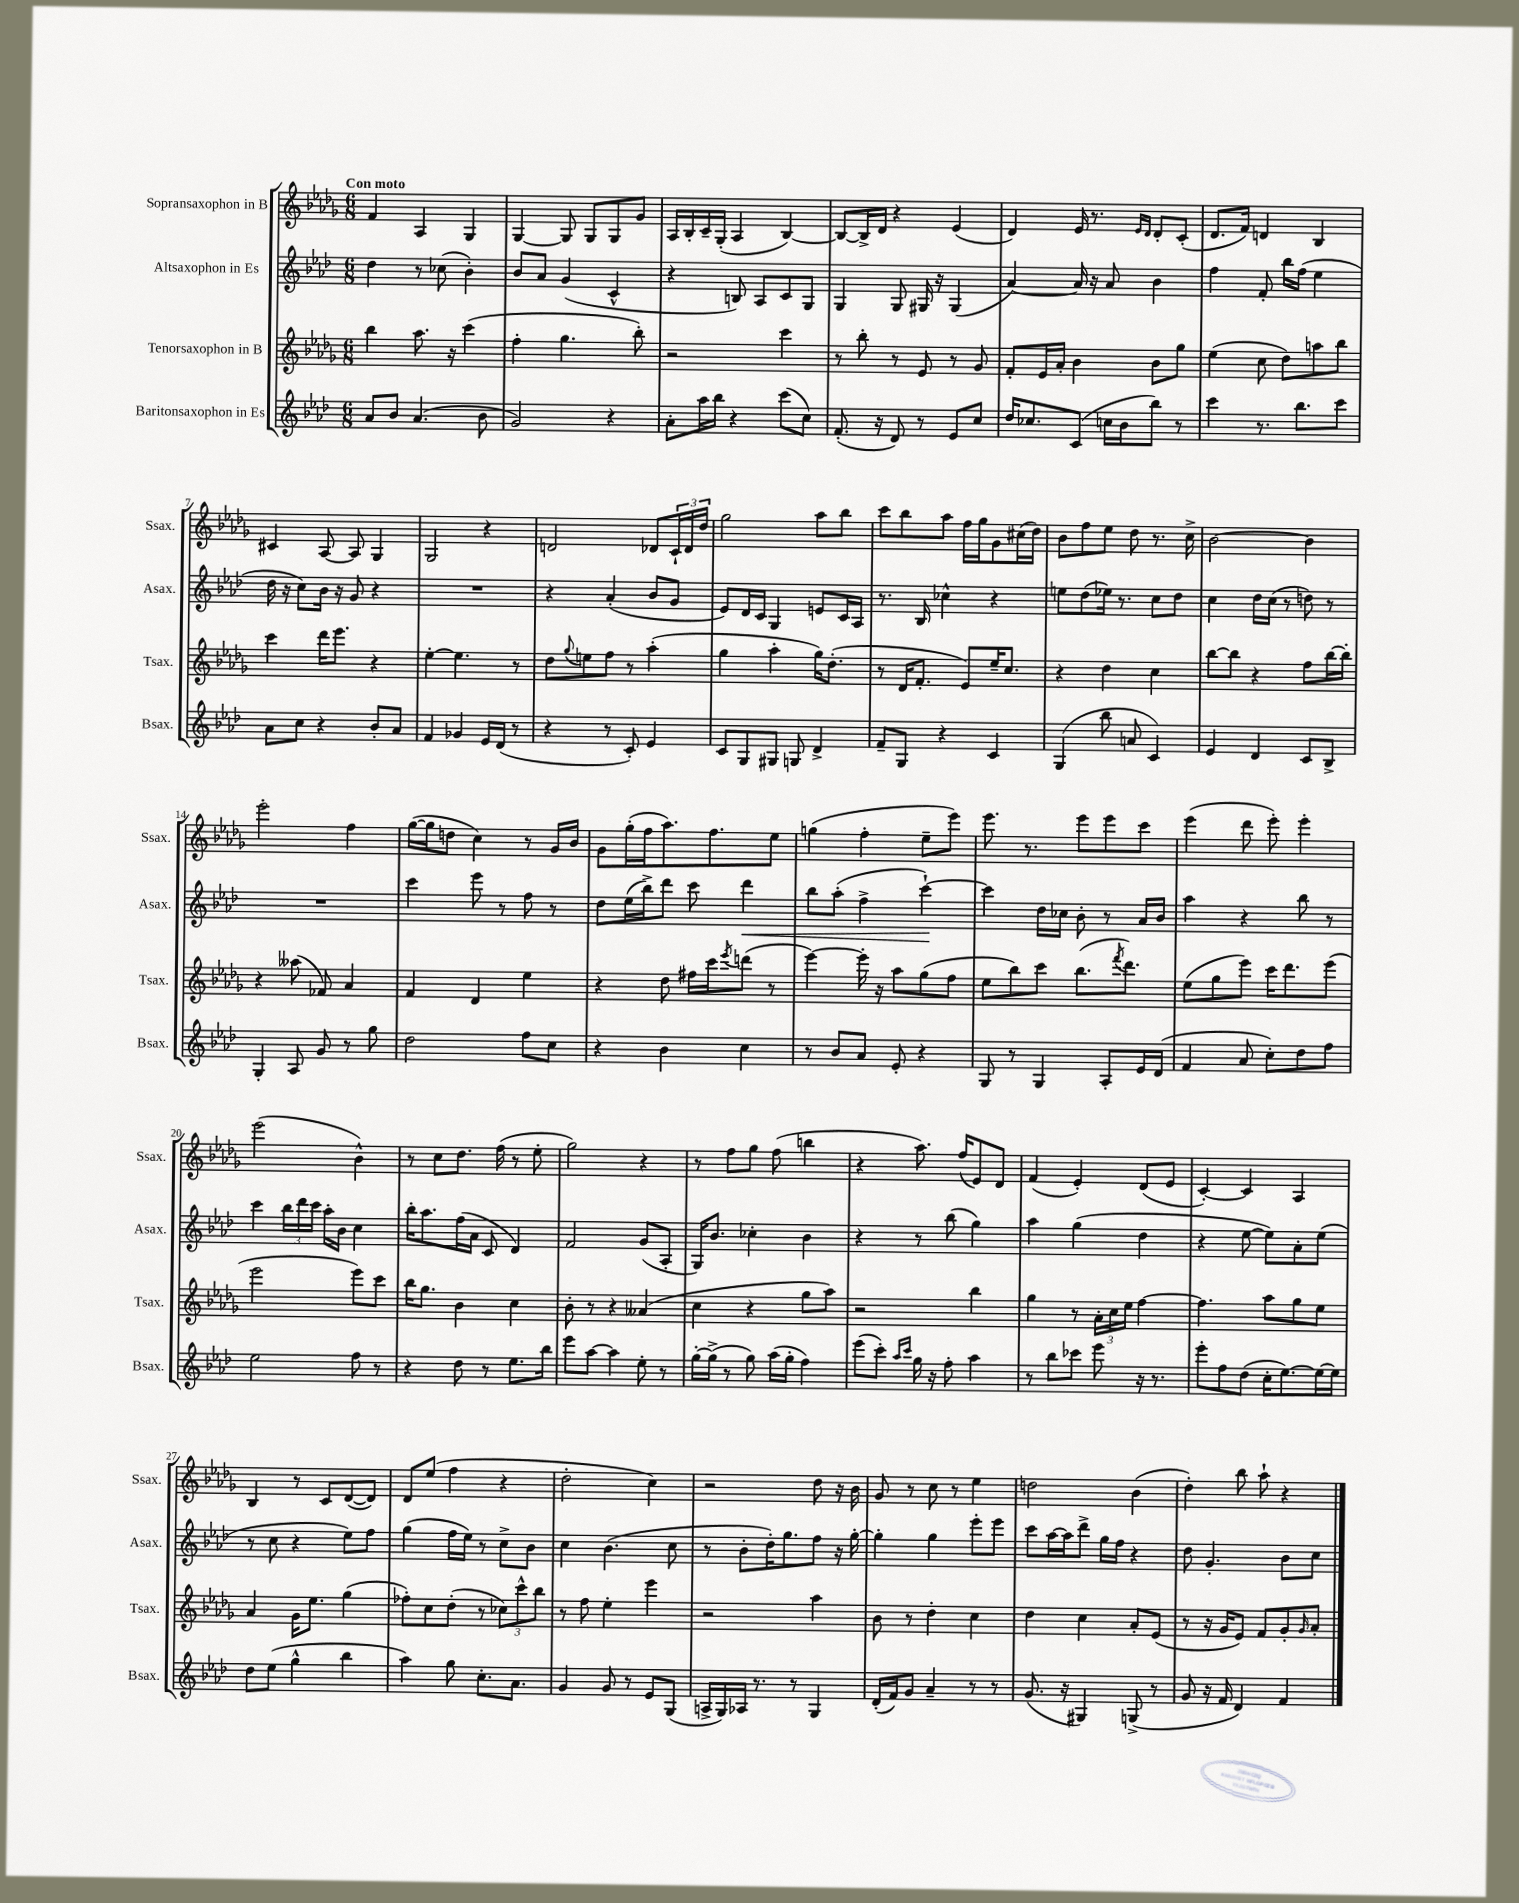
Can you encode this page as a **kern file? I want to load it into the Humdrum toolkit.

**kern	**kern	**kern	**kern
*staff4	*staff3	*staff2	*staff1
*clefG2	*clefG2	*clefG2	*clefG2
*k[b-e-a-d-]	*k[b-e-a-d-g-]	*k[b-e-a-d-]	*k[b-e-a-d-g-]
*M6/8	*M6/8	*M6/8	*M6/8
8a-	4bb-	4dd-	4f
8b-	.	.	.
(4.a-	8.aa-	8r	4A-
.	.	(8cc-	.
.	16r	.	.
.	(4ccc	4b-')	4G-
8b-	.	.	.
=	=	=	=
2g)	4ff'	8b-	[4G-
.	.	8a-	.
.	4.gg-	(4g	8G-]
.	.	.	8G-
4r	.	4c^^	8G-
.	8bb-')	.	8g-
=	=	=	=
8a-'	2r	4r	16A-
.	.	.	16B-'
16aa-	.	.	16c~
16bb-	.	.	(16G-'
4r	.	8B)	4A-
.	.	8A-	.
(8ccc	4ccc	8c	[4B-)
8cc)	.	8G	.
=	=	=	=
(8.f'	8r	4G	8B-_
.	8bb-'	.	16B-^]
16r	.	.	16d-
8d-)	8r	8G	4r
8r	8e-	16G#	.
.	.	16r	.
8e-	8r	(4G#	(4e-
8cc	8g-	.	.
=	=	=	=
16dd-	8f'	[4a-)	4d-)
8.cc-	.	.	.
.	16e-	.	.
.	16a-'	.	.
(8c	4b-	16a-]	16e-
.	.	16r	8.r
16cc	.	8a-	.
16b-	.	.	.
.	.	.	16qqe-
.	.	.	16qqd-
8bb-)	8b-	4b-	8d-'
8r	8gg-	.	(8c'
=	=	=	=
4ccc	(4ee-	4ff	8.d-
.	.	.	16f)
8.r	8cc	8f'	4d
.	8dd-)	16bb-	.
8.bb-	.	(16ff	.
.	8aa	4ee-	4B-
8ccc	8bb-	.	.
=	=	=	=
8a-	4ccc	16dd-	4c#
.	.	16r	.
8cc	.	8cc)	.
4r	16ddd-	16b-	[8A-
.	8.eee-	16r	.
.	.	8g	8A-]
8b-'	4r	4r	4G-
8a-	.	.	.
=	=	=	=
4f	[4ee-'	2.r	2G-
4g-	4.ee-]	.	.
16e-	.	.	4r
(16d-	.	.	.
8r	8r	.	.
=	=	=	=
4r	8dd-	4r	2d
.	8qqgg-	.	.
.	8ee	.	.
8r	8ff	(4a-'	.
8c')	8r	.	.
4e-	(4aa-'	8b-	8d-
.	.	8g	24c`
.	.	.	24d-
.	.	.	24dd-
=	=	=	=
8c	4gg-	8e-)	2gg-
8G	.	16d-	.
.	.	16c	.
8G#	4aa-'	4G	.
8G	.	.	.
4d-^	16gg-)	8e	8aa-
.	(8.dd-'	.	.
.	.	16c	8bb-
.	.	16A-	.
=	=	=	=
8f~	8r	8.r	8ccc
8G	16d-	.	8bb-
.	8.f'	16B-	.
4r	.	4cc-^^	8aa-
.	8e-)	.	16ff
.	.	.	16gg-
4c	16ee-~	4r	8g-
.	8.cc	.	.
.	.	.	(16cc#
.	.	.	16dd-)
=	=	=	=
(4G	4r	8ee	8b-
.	.	(8dd-	8ff
8bb-	4dd-	16ee-)	8ee-
.	.	8.r	.
8a	.	.	8dd-
4c)	4cc	8cc	8.r
.	.	8dd-	.
.	.	.	16cc^
=	=	=	=
4e-	[8bb-	4cc	[2b-
.	8bb-]	.	.
4d-	4r	16dd-	.
.	.	(16cc	.
.	.	8r	.
8c	8ff	8dd)	4b-]
8B-^	[16bb-	8r	.
.	16bb-']	.	.
=	=	=	=
4G'	4r	2.r	2eee-'
8A-	(8aa--	.	.
8g	8f-)	.	.
8r	4a-	.	4ff
8gg	.	.	.
=	=	=	=
2dd-	4f	4ccc	([16gg-
.	.	.	16gg-]
.	.	.	8dd
.	4d-	8eee-	4cc)
.	.	8r	.
8ff	4ee-	8ff	8r
8cc	.	8r	16g-
.	.	.	16b-
=	=	=	=
4r	4r	8dd-	8g-
.	.	(16ee-	(16gg-'
.	.	16bb-^)	16ff
4b-	8dd-	8ddd-	8.aa-)
.	16ff#	8ccc	.
.	16ccc	.	8.ff
.	8qeee-	.	.
4cc	(8ddd	4ddd-	.
.	8r	.	8ee-
=	=	=	=
8r	[4eee-)	8bb-	(4gg
8b-	.	(8aa-'	.
8a-	16eee-']	4ff^	4ff'
.	16r	.	.
8e-'	8aa-	.	.
4r	(8gg-	[4ccc`)	8ee-~
.	8ff	.	8eee-)
=	=	=	=
8G	8ee-	4ccc]	8.eee-
8r	8bb-)	.	.
.	.	.	8.r
4G	8ccc	16dd-	.
.	.	16cc-	.
.	(8.bb-	8b-'	8eee-
8A-'	.	8r	8eee-
.	8qfff	.	.
.	8.ddd-)	.	.
16e-	.	16a-	8ccc
(16d-	.	16b-	.
=	=	=	=
4f	(8ee-	4aa-	(4eee-
.	8gg-	.	.
8a-	8eee-)	4r	8ddd-
8cc')	16ccc	.	8eee-')
.	8.ddd-	.	.
8dd-	.	8bb-	4eee-'
8ff	(8eee-	8r	.
=	=	=	=
2ee-	2eee-	4ccc	(2eee-
.	.	24bb-	.
.	.	24ddd-	.
.	.	24ccc	.
.	.	16aa-'	.
.	.	16b-	.
8ff	8eee-)	4cc	4b-^^)
8r	8ccc	.	.
=	=	=	=
4r	16bb-	16bb-'	8r
.	8.gg-	8.aa-	.
.	.	.	8cc
8dd-	4b-	(16ff	8.dd-
.	.	16a-	.
8r	.	8c	.
.	.	.	(16ff
8.ee-	4cc	4d-)	8r
.	.	.	8ee-'
16bb-	.	.	.
=	=	=	=
8eee-	8b-'	2f	2gg-)
[8aa-	8r	.	.
4aa-]	4r	.	.
8ee-'	(4a--	(8g	4r
8r	.	8A-'	.
=	=	=	=
[16gg'	4cc	16G)	8r
(16gg^]	.	8.b-	.
8r	.	.	8ff
8gg)	4r	4cc-'	8gg-
(16aa-	.	.	(8ff
16gg'	.	.	.
4ff)	8gg-	4b-	4bb
.	8aa-)	.	.
=	=	=	=
(8eee-	2r	4r	4r
8ccc')	.	.	.
16qqaa-	.	.	.
16qqccc	.	.	.
16gg	.	8r	8.aa-)
16r	.	.	.
8ff'	.	(8bb-	.
.	.	.	(16ff
4aa-	4bb-	4gg)	8e-)
.	.	.	8d-
=	=	=	=
8r	4gg-	4aa-	(4f
8bb-	.	.	.
8ccc-	8r	(4gg	4e-')
8eee-	24a-'	.	.
.	24cc	.	.
.	24ee-	.	.
16r	[4ff	4dd-	(8d-
8.r	.	.	.
.	.	.	8e-
=	=	=	=
8eee-'	4.ff]	4r	[4c')
8ff	.	.	.
(8dd-	.	[8ee-	4c]
16cc'	8aa-	8ee-])	.
[8.ee-)	.	.	.
.	8gg-	8a-'	4A-
16ee-_	8ee-	(8ee-	.
16ee-]	.	.	.
=	=	=	=
8dd-	4a-	8r	4B-
(8ee-	.	8cc	.
4gg^^	16g-	4r	8r
.	8.ee-	.	.
.	.	.	8c
4bb-	(4gg-	8ee-)	([8d-
.	.	8ff	8d-])
=	=	=	=
4aa-)	8ff-')	(4gg	8d-
.	8cc	.	(8ee-
8gg	(8dd-'	16ff	4ff
.	.	16ee-)	.
8.cc'	8r	8r	.
.	12cc-)	8cc^	4r
8.a-	.	.	.
.	12ccc^^	.	.
.	.	8b-	.
.	12bb-	.	.
=	=	=	=
4g	8r	4cc	2dd-'
.	8ff	.	.
8g	4ee-'	(4.b-	.
8r	.	.	.
8e-	4eee-	.	4cc)
(8G	.	8cc	.
=	=	=	=
16A^	2r	8r	2r
16G)	.	.	.
16A-	.	8b-'	.
8.r	.	.	.
.	.	16dd-')	.
.	.	8.gg	.
8r	.	.	.
4G	4aa-	8ff	8dd-
.	.	16r	16r
.	.	[16gg'	16b-
=	=	=	=
(16d-'	8b-	4gg']	8g-
16f)	.	.	.
8g	8r	.	8r
4a-~	4dd-'	4gg	8cc
.	.	.	8r
8r	4cc	8eee-'	4ee-
8r	.	8eee-	.
=	=	=	=
(8.g	4dd-	8ccc	2dd
.	.	[16aa-	.
16r	.	16aa-]	.
4G#)	4cc	8ddd-^	.
.	.	16gg	.
.	.	16ff	.
(8G^	8a-'	4r	(4b-
8r	(8e-	.	.
=	=	=	=
8g	8r	8dd-	4dd-')
16r	16r	4.g'	.
16f	16g-	.	.
4d-)	8e-)	.	8bb-
.	8f	.	8aa-`
4f	8g-'	8b-	4r
.	16qqg-	.	.
.	8a-'	8cc	.
==	==	==	==
*-	*-	*-	*-
